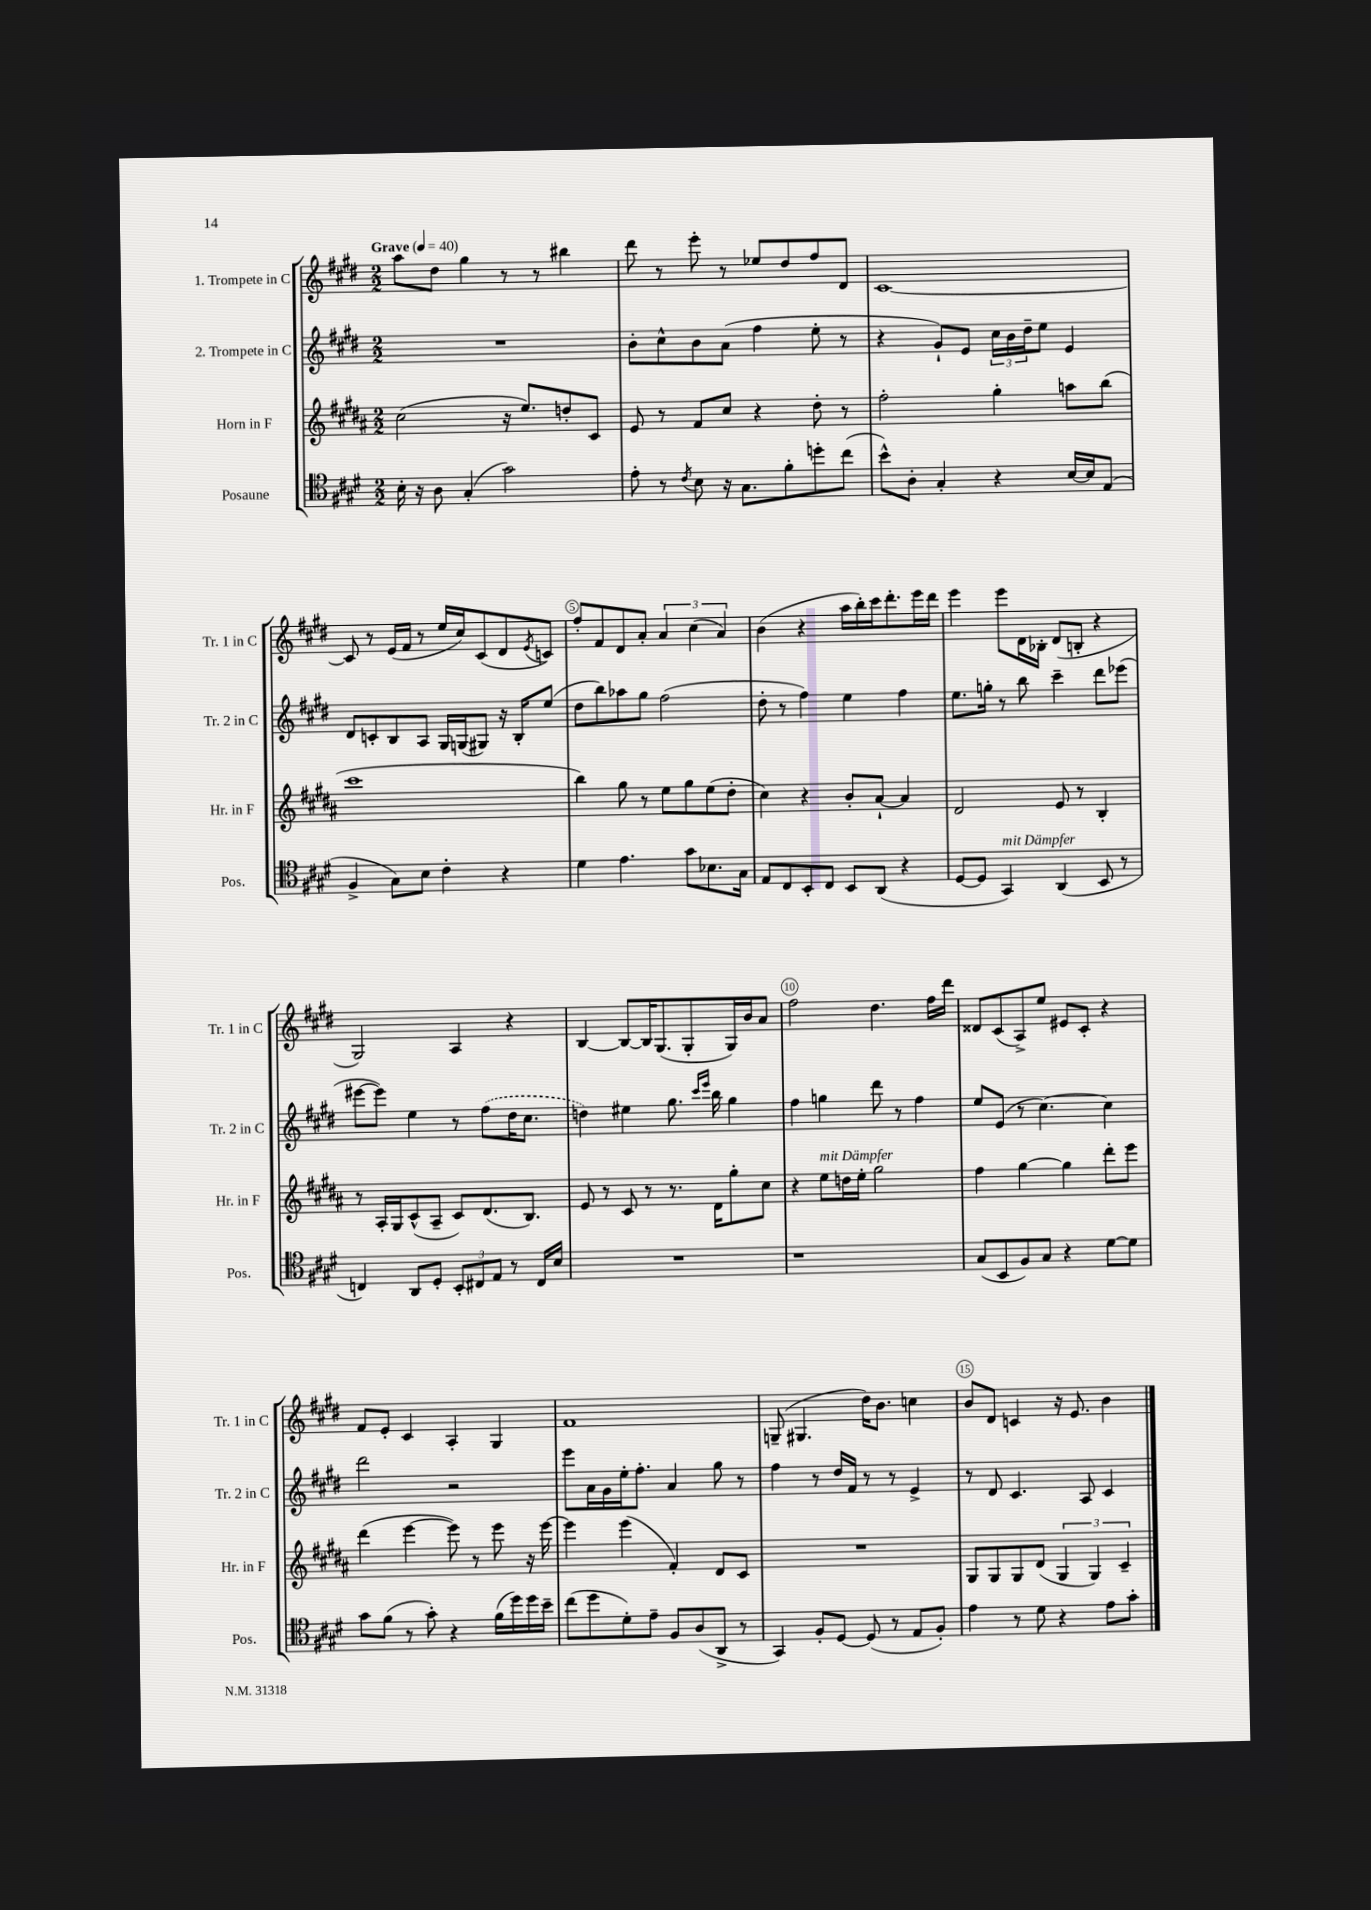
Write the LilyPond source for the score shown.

<<
\new StaffGroup <<
\new Staff = "s0" \with { instrumentName = "1. Trompete in C" shortInstrumentName = "Tr. 1 in C" } {
    \clef treble \key e \major \numericTimeSignature \time 2/2 \tempo "Grave" 4 = 40
    a''8 dis''8 gis''4 r8 r8 bis''4 |
    dis'''8 r8 e'''8-. r8 ees''8 dis''8 fis''8 dis'8 |
    cis'1~ |
    cis'8 r8 e'16( fis'16 r8 e''16 cis''16) cis'8( dis'8 \acciaccatura { e'8 } c'8) |
    fis''8-. fis'8 dis'8 a'8-. \tuplet 3/2 { a'4 cis''4( a'4) } |
    b'4( r4 a''16 b''16-.) cis'''16 dis'''8.-. e'''16 dis'''16 |
    e'''4 e'''8 dis'16 bes16-. dis'8( b8-. r4 |
    gis2) a4 r4 |
    b4~ b8~ b16 gis8.( gis8-. gis16) b'16 a'8 |
    fis''2 dis''4. fis''16 dis'''16 |
    disis'8 cis'8( a8->) e''8 eis'8 cis'8-. r4 |
    fis'8 e'8-. cis'4 a4-. gis4 |
    fis'1 |
    g8--( gis4. dis''16) b'8. c''4 |
    b'8 dis'8 c'4 r16 e'8. b'4 \bar "|." |
}
\new Staff = "s1" \with { instrumentName = "2. Trompete in C" shortInstrumentName = "Tr. 2 in C" } {
    \clef treble \key e \major \numericTimeSignature \time 2/2
    R1 |
    b'8-. cis''8-^ b'8 a'8( fis''4 e''8-. r8 |
    r4 gis'8-!) e'8 \tuplet 3/2 { cis''16 b'16 dis''16-- } e''8 e'4 |
    dis'8 c'8-. b8 a8 gis16 g16( gis8) r16 b16-. e''8( |
    dis''8 b''8) aes''8 gis''8 fis''2( |
    dis''8-. r8 fis''4) e''4 fis''4 |
    e''8. g''16-. r8 b''8 cis'''4-- dis'''8 ees'''8( |
    eis'''8~ eis'''8) e''4 r8 \once \slurDashed fis''8( dis''16 cis''8. |
    d''4) eis''4 gis''8. \grace { cis'''16 e'''16 } b''16 gis''4 |
    fis''4 g''4 dis'''8 r8 fis''4 |
    e''8 e'8( r8 cis''4.~) cis''4 |
    dis'''2 r2 |
    e'''8 a'16 gis'16 e''16-. fis''8.-. a'4 gis''8 r8 |
    fis''4 r8 dis''16 fis'16 r8 r8 e'4-> |
    r8 dis'8 cis'4. a8 cis'4 \bar "|." |
}
\new Staff = "s2" \with { instrumentName = "Horn in F" shortInstrumentName = "Hr. in F" } {
    \clef treble \key b \major \numericTimeSignature \time 2/2
    cis''2( r16 e''8.) d''8-. cis'8 |
    e'8 r8 fis'8 cis''8 r4 dis''8-. r8 |
    fis''2-. gis''4-. a''8 b''8( |
    cis'''1 |
    b''4) gis''8 r8 e''8 gis''8 e''8( dis''8-. |
    cis''4) r4 b'8-. ais'8~-! ais'4 |
    dis'2 e'8 r8 b4-. |
    r8 ais16-. gis16 cis'8-^( ais8-- cis'8) dis'8.( b8.) |
    e'8 r8 cis'8 r8 r8. dis'16 gis''8-. cis''8 |
    r4 e''8^\markup { \italic "mit Dämpfer" } d''16 e''16-. gis''2 |
    fis''4 gis''4~ gis''4 dis'''8-. e'''8 |
    dis'''4( e'''4~ e'''8) r8 e'''8 r16 e'''16~ |
    e'''4 e'''4( fis'4-.) dis'8 cis'8 |
    R1 |
    gis8 gis8 gis8 dis'8( \tuplet 3/2 { gis4 gis4) cis'4-- } \bar "|." |
}
\new Staff = "s3" \with { instrumentName = "Posaune" shortInstrumentName = "Pos." } {
    \clef tenor \key e \major \numericTimeSignature \time 2/2
    b16-. r16 a8 gis4-.( gis'2) |
    e'8-. r8 \acciaccatura { cis'8 } b8 r16 gis8. fis'8-. d''8-. cis''8( |
    b'8-^) a8-. gis4-. r4 b16~ b16 e8( |
    fis4-> gis8) b8 cis'4-. r4 |
    dis'4 e'4. gis'8 bes8. gis16 |
    e8 cis8 b,8-. cis8 b,8 a,8( r4 |
    dis8~ dis8 gis,4^\markup { \italic "mit Dämpfer" }) a,4( b,8 r8 |
    c4) a,8 dis8-. \tuplet 3/2 { b,8-. cis8 e8 } r8 cis16 b16 |
    R1 |
    r1 |
    gis8( b,8 fis8) gis8 r4 dis'8~ dis'8 |
    gis'8 fis'8( r8 gis'8-.) r4 fis'16( dis''16) dis''16 b'16-- |
    cis''8( dis''8 dis'8-.) e'8-- fis8 a8( a,8-> r8 |
    gis,4) fis8-. dis8~ dis8( r8 e8 fis8-.) |
    e'4 r8 dis'8 r4 e'8 gis'8-. \bar "|." |
}
>>
>>
\layout { \context { \Score \override BarNumber.break-visibility = ##(#f #t #t) barNumberVisibility = #(every-nth-bar-number-visible 5) \override BarNumber.stencil = #(make-stencil-circler 0.1 0.3 ly:text-interface::print) } }
